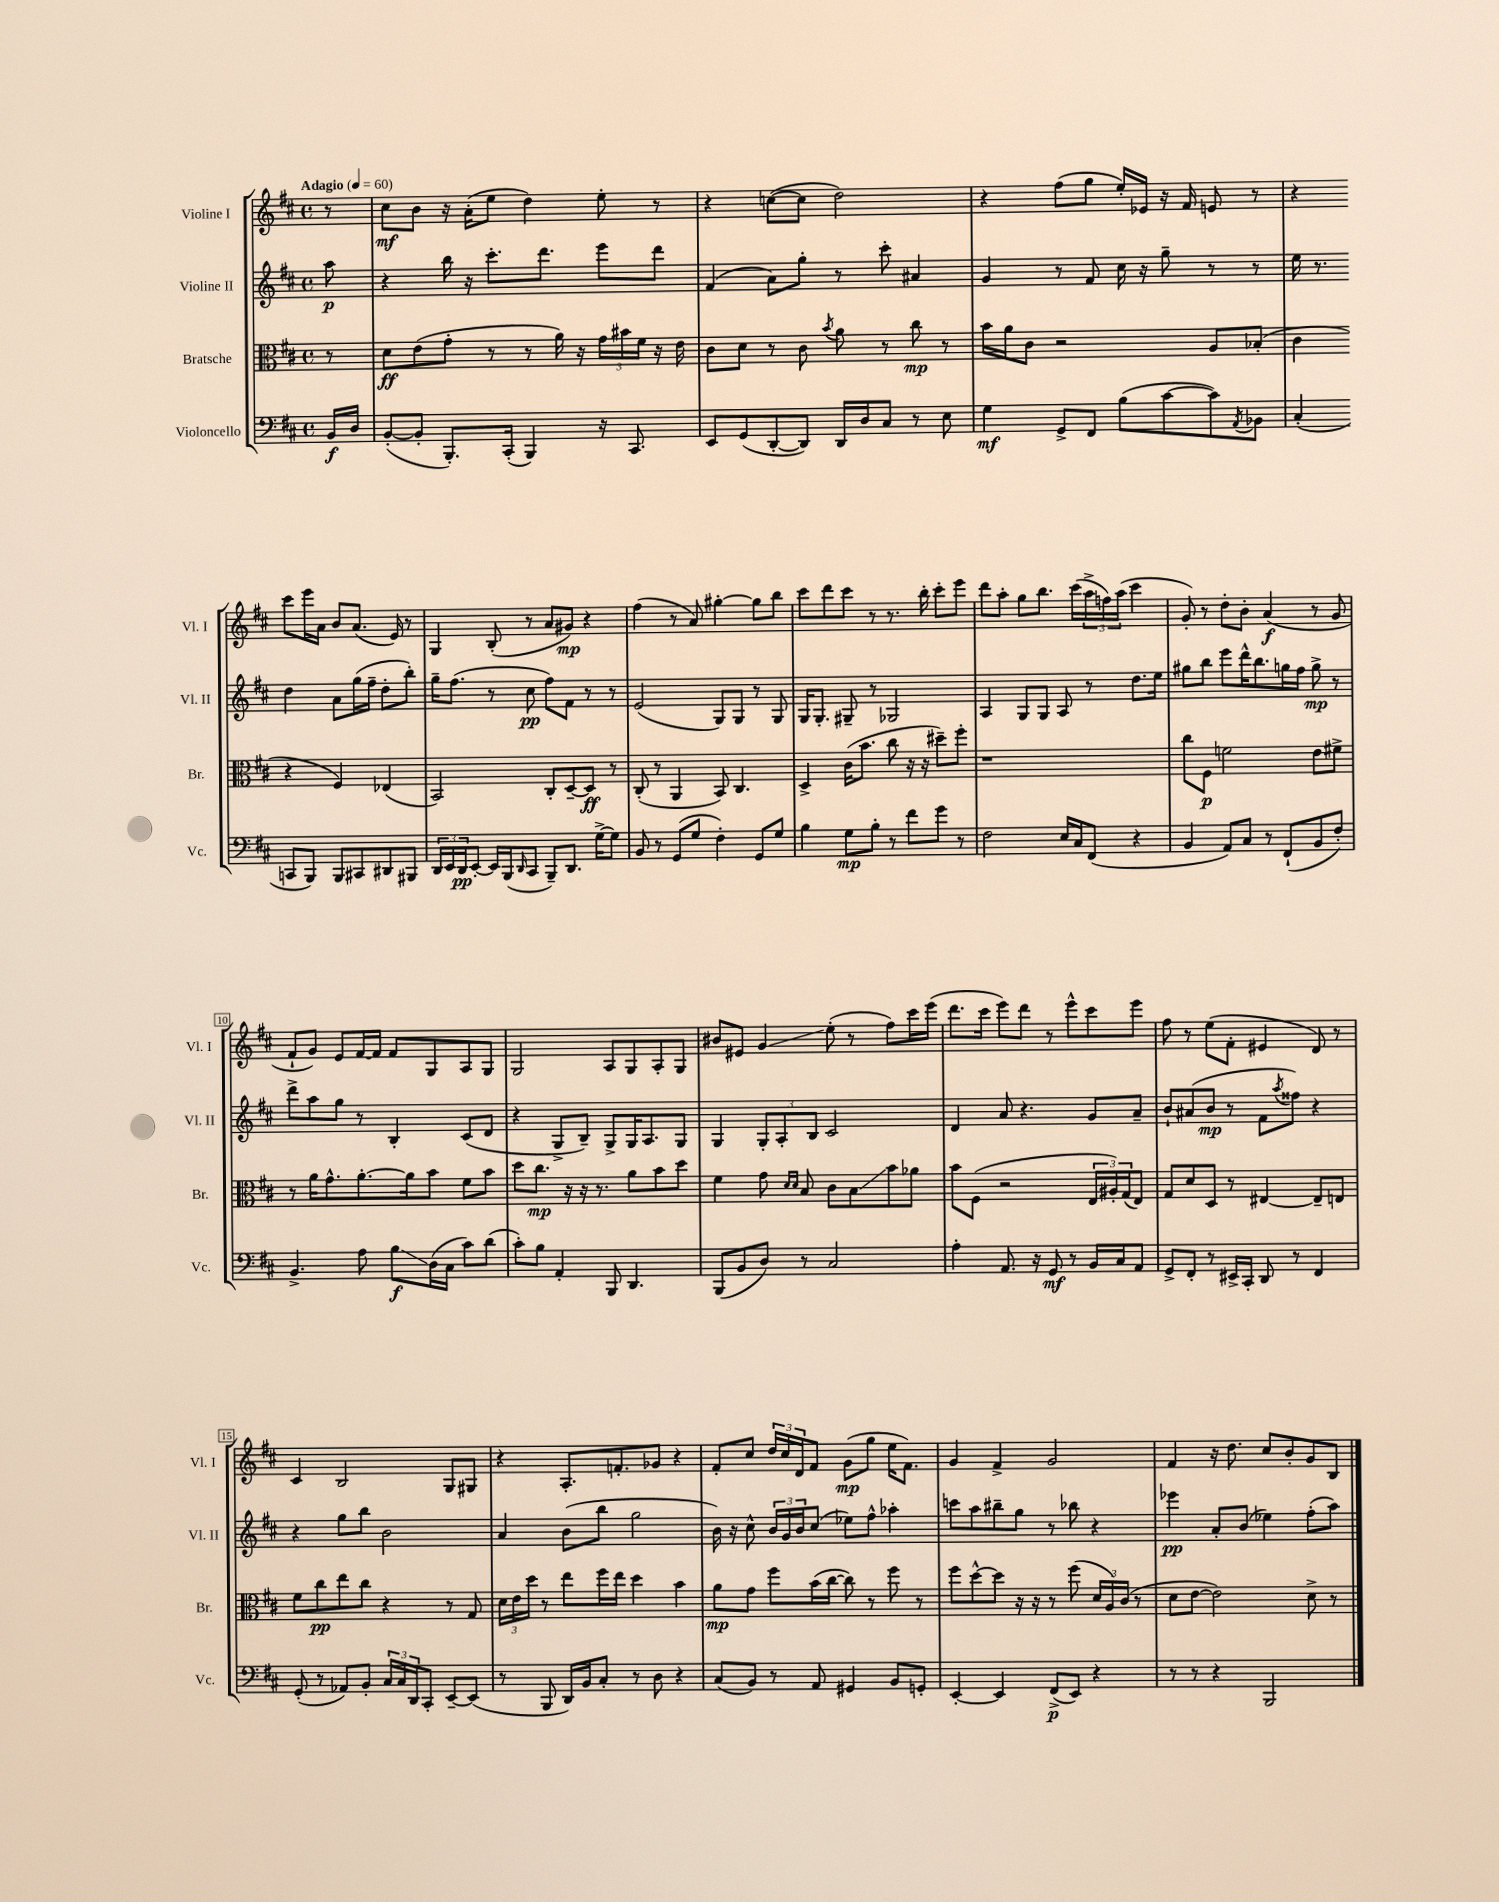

**kern	**kern	**kern	**kern
*staff4	*staff3	*staff2	*staff1
*clefF4	*clefC3	*clefG2	*clefG2
*k[f#c#]	*k[f#c#]	*k[f#c#]	*k[f#c#]
*M4/4	*M4/4	*M4/4	*M4/4
*met(c)	*met(c)	*met(c)	*met(c)
*MM60	*MM60	*MM60	*MM60
16BB	8r	8aa	8r
16D	.	.	.
=	=	=	=
([8BB'	8d	4r	8cc#
8BB']	(8e	.	8b
8.BBB')	8g'	16bb	16r
.	.	16r	(16a'
.	8r	8.ccc#'	8ee
(16CC#'	.	.	.
4BBB)	8r	.	4dd)
.	.	8.ddd	.
.	16a)	.	.
.	16r	.	.
16r	24g	8eee	8ee'
.	24b#	.	.
8.CC#	.	.	.
.	24f#	.	.
.	16r	8ddd	8r
.	16e	.	.
=	=	=	=
8EE	8c#	(4f#	4r
(8GG	8d	.	.
[8DD'	8r	8a)	([8cc
8DD])	8c#	8gg'	8cc]
.	8qb	.	.
16DD	8a	8r	2dd)
16D	.	.	.
8C#	8r	8ccc#'	.
8r	8cc#	4a#	.
8E	8r	.	.
=	=	=	=
4G	16b	4g	4r
.	16a	.	.
.	8c#	.	.
8GG^	2r	8r	(8ff#
8FF#	.	8f#	8gg
(8B	.	16cc#	16ee')
.	.	16r	16e-
[8c#	.	8gg~	16r
.	.	.	16f#
8c#])	8A	8r	8e
8qAA	.	.	.
8BB-	(8B-'	8r	8r
=	=	=	=
(4C#'	4c#	16ee	4r
.	.	8.r	.
8CC	4r	4dd	8ccc#
8BBB)	.	.	16eee
.	.	.	16a
8BBB	4F#)	8a	8b
8CC#	.	(16gg	(8.a
.	.	16ff#~	.
8DD#	(4E-	8dd'	.
.	.	.	16e)
8BBB#	.	8bb')	8r
=	=	=	=
24DD	2BB)	16gg~	4G
24EE	.	.	.
.	.	(8.ff#	.
24DD	.	.	.
[8EE'	.	.	.
16EE]	.	8r	(8B'
(16BBB	.	.	.
16qqDD	.	.	.
8CC#	.	8cc#	8r
8BBB~)	8C#'	8ff#)	8a
8.DD	[8D~	8f#	8g#)
.	8D]	8r	4r
[16G^	.	.	.
8G]	8r	8r	.
=	=	=	=
8BB	(8C#'	(2e	(4ff#
8r	8r	.	.
(8GG	4AA	.	8r
8G	.	.	8a)
4F#')	8BB)	8G)	[4gg#'
.	4.C#	8G	.
8GG	.	8r	8gg#]
8G	.	8G	8bb
=	=	=	=
4B	4D^	16G	8ccc#
.	.	8.G'	.
.	.	.	8ddd
8G	(16c#	8G#~	8ccc#
.	8.b	.	.
8B'	.	8r	8r
8r	8cc#	2G-	8.r
8f#	16r	.	.
.	16r	.	16bb'
8g	8dd#~)	.	8ccc#'
8r	8ff#'	.	8eee
=	=	=	=
2F#	1r	4A	8ddd
.	.	.	8aa'
.	.	8G	8gg
.	.	8G	8.bb
16E	.	8A	.
16C#	.	.	(16ccc#
(8FF#	.	8r	24aa^
.	.	.	24ff)
.	.	.	(24aa
4r	.	8.dd	4ccc#
.	.	16ee	.
=	=	=	=
4BB	8cc#	8gg#	8g')
.	8F#	8bb	8r
8AA)	2f	8eee	8dd'
8C#	.	16ddd^^	8b'
.	.	8.bb	.
8r	.	.	(4a
(8FF#`	.	16gg	.
.	.	16ff#	.
8BB	8e	8gg^	8r
8F#')	8f#^	8r	8g
=	=	=	=
4.BB^	8r	8ddd^	8f#`
.	16a	8aa	8g)
.	8.g^^	.	.
.	.	8gg	8e
8A	[8.a'	8r	[16f#
.	.	.	16f#]
8B	.	4B'	8f#
.	16a]	.	.
(16D	8b	.	8G
16C#	.	.	.
8c#)	8f#	(8c#	8A
(8d	8b	8d	8G
=	=	=	=
8c#')	8dd	4r	2G
8B	8.cc#	.	.
4AA'	.	8G^	.
.	16r	.	.
.	16r	8B~)	.
.	8.r	.	.
8BBB	.	8G^	8A
4.DD	8a	16G	8G
.	.	8.A	.
.	8b	.	8A'
.	8dd	8G	8G
=	=	=	=
(8BBB	4f#	4G	8b#
8BB	.	.	8e#
8D)	8g	12G'	4g
.	.	12A'	.
.	16qqd	.	.
.	16qqd	.	.
8r	8B	.	.
.	.	12B	.
2C#	8c#	2c#	(8ee'
.	8B	.	8r
.	8b	.	8ff#)
.	8a-	.	16ccc#
.	.	.	(16eee
=	=	=	=
4A'	8b	4d	8.ddd
.	(8F#	.	.
.	.	.	16ccc#
8.AA	2r	8a	8eee)
.	.	4.r	8ddd
16r	.	.	.
8GG	.	.	8r
8r	.	.	8eee^^
16BB	24E	8g	8ccc#
.	24A#')	.	.
16C#	.	.	.
.	(24G	.	.
8AA	8E)	8a~	8eee
=	=	=	=
8GG^	8G	8b`	8ff#
8FF#'	8d	(8a#	8r
8r	8D	8b	(8ee
16EE#^	8r	8r	8f#'
16CC#'	.	.	.
8DD	[4E#	8f#	4e#
.	.	8qaa	.
8r	.	8ff##)	.
4FF#	8E#~]	4r	8d)
.	8E	.	8r
=	=	=	=
(8GG'	8f#	4r	4c#
8r	8cc#	.	.
8AA-)	8ee	8gg	2B
8BB'	8cc#	8bb	.
24C#	4r	2b	.
24C#	.	.	.
24DD	.	.	.
8CC#'	.	.	.
[8EE~	8r	.	8G
(8EE]	8G	.	8G#
=	=	=	=
8r	24d	4a	4r
.	24e	.	.
.	24dd	.	.
8BBB	8r	.	.
16DD)	8ee	(8b	8.A'
16BB	.	.	.
8C#'	16ff#	8bb	.
.	16ee	.	8.f'
8r	4dd	2gg	.
8D	.	.	8g-
4r	4b	.	4r
=	=	=	=
(8C#	8a	16b)	8f#'
.	.	16r	.
8BB)	8g	8cc#^^	8cc#
8r	8ff#	24b	24dd
.	.	24g	24cc#
.	.	24b	24d
8AA	(16b	(8cc#	8f#
.	[16cc#	.	.
4GG#	8cc#])	8ee-)	(8g
.	8r	8ff#^^	8gg
8BB	8ff#	4aa-'	16ee
.	.	.	8.f#)
8GG'	8r	.	.
=	=	=	=
[4EE'	8ff#	8ccc	4g
.	[8dd^^	8aa	.
4EE]	8dd]	8bb#~	4f#^
.	16r	8gg	.
.	16r	.	.
(8FF#^	8r	8r	2g
8EE)	(8ff#	8bb-	.
4r	24d	4r	.
.	24A)	.	.
.	(24c#	.	.
.	8r	.	.
=	=	=	=
8r	8d	4eee-	4f#
8r	[8e	.	.
4r	2e])	8a'	16r
.	.	.	8.dd
.	.	(8b	.
2BBB	.	4ee-)	8cc#
.	.	.	8b'
.	8d^	(8ff#'	8g
.	8r	8aa)	8B
==	==	==	==
*-	*-	*-	*-
